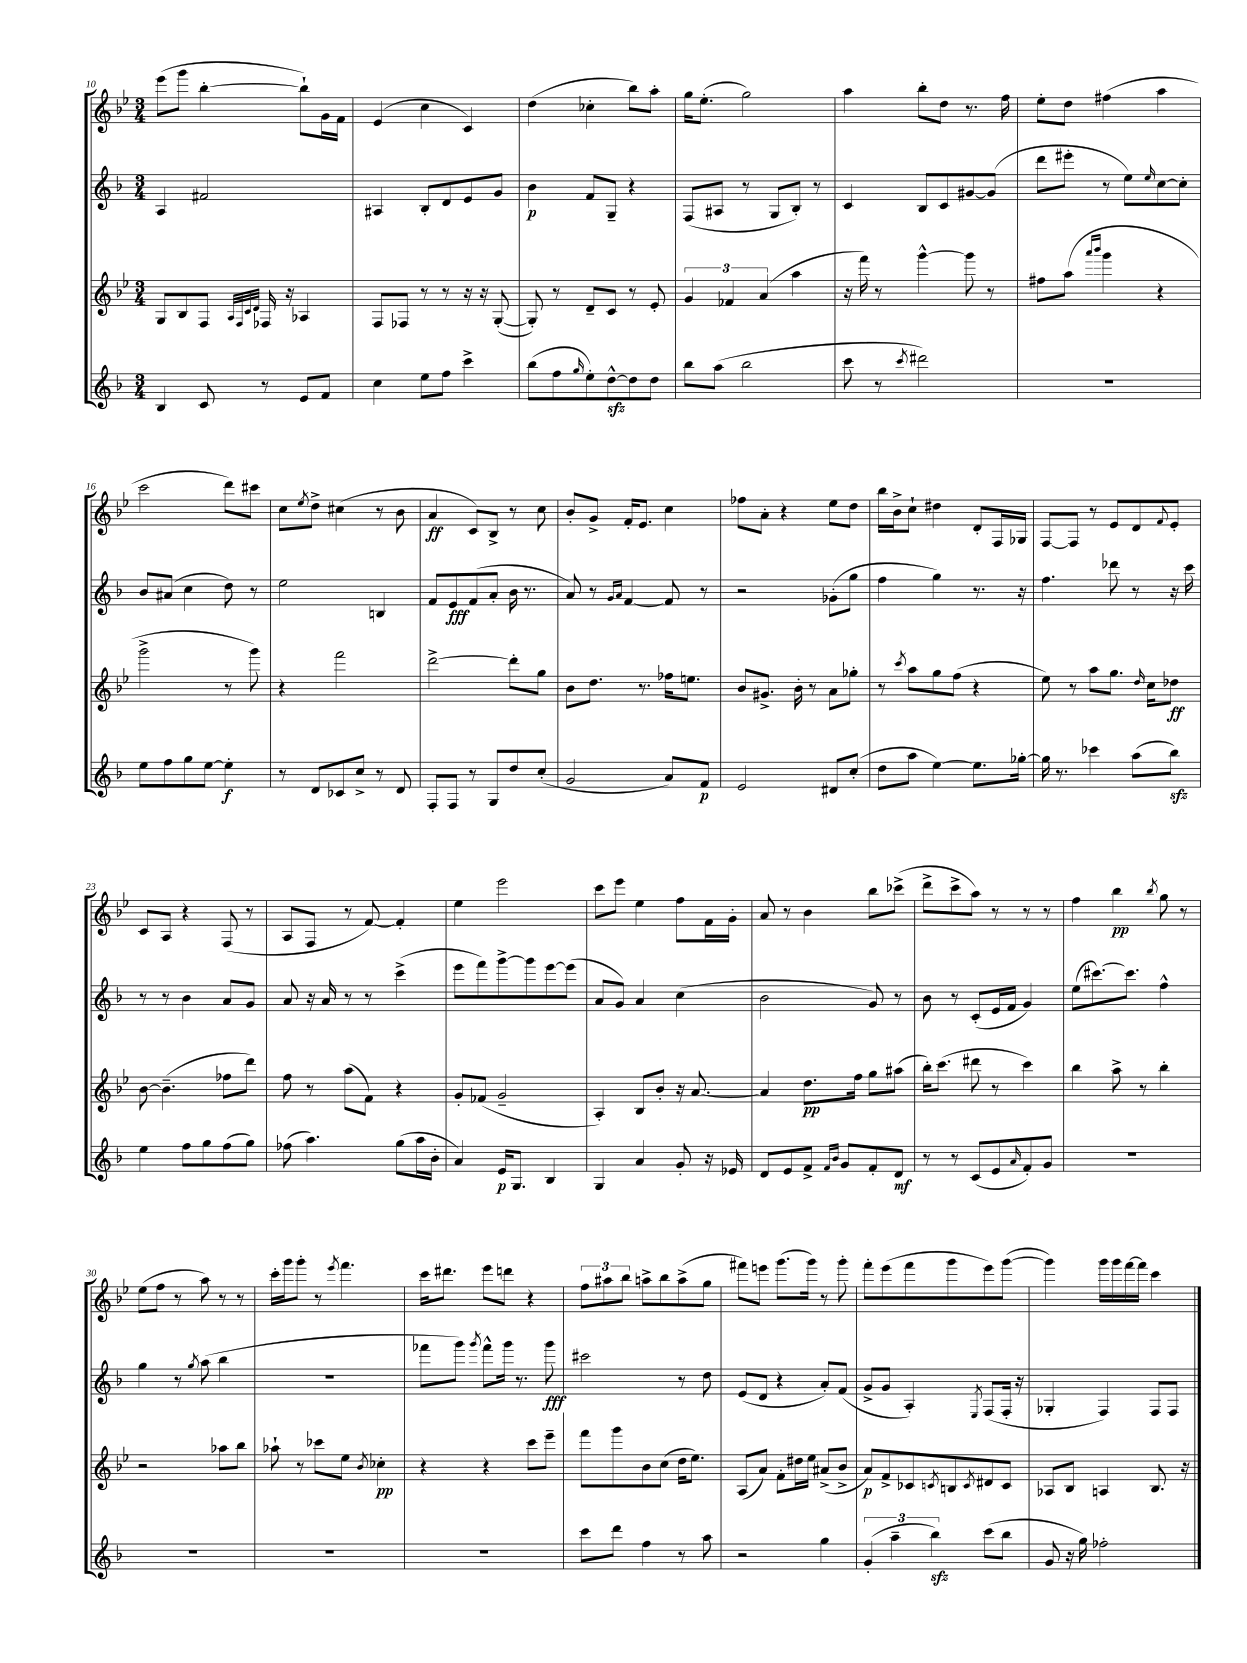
<<
\new StaffGroup <<
\new Staff = "s0" {
    \clef treble \key bes \major \numericTimeSignature \time 3/4
    ees'''8( g'''8 bes''4~-. bes''8-!) g'16 f'16 |
    ees'4( c''4 c'4) |
    d''4( ces''4-. bes''8) a''8-. |
    g''16 ees''8.-.( g''2) |
    a''4 bes''8-. d''8 r8. f''16 |
    ees''8-. d''8 fis''4( a''4 |
    c'''2 d'''8) cis'''8 |
    c''8 \acciaccatura { ees''8 } d''8-> cis''4( r8 bes'8 |
    a'4\ff c'8) bes8-> r8 c''8 |
    bes'8-. g'8-> f'16-. ees'8. c''4 |
    fes''8 a'8-. r4 ees''8 d''8 |
    bes''16 bes'16-> c''8-! dis''4 d'8-. f16 ges16 |
    f8~ f8 r8 ees'8 d'8 \appoggiatura { f'8 } ees'8-. |
    c'8 a8 r4 f8( r8 |
    a8 f8 r8 f'8~) f'4-. |
    ees''4 ees'''2 |
    c'''8 ees'''8 ees''4 f''8 f'16 g'16-. |
    a'8 r8 bes'4 bes''8 ces'''8->( |
    d'''8-> c'''8-> a''8) r8 r8 r8 |
    f''4 bes''4\pp \acciaccatura { bes''8 } g''8 r8 |
    ees''8( f''8 r8 a''8) r8 r8 |
    c'''16-. g'''16 g'''8-. r8 \acciaccatura { ees'''8 } f'''4. |
    c'''16 dis'''8. ees'''8 d'''8 r4 |
    \tuplet 3/2 { f''8 ais''8 bes''8 } a''8-> bes''8 a''8->( g''8 |
    fis'''8) e'''8 g'''8.( g'''16) r8 g'''8-. |
    f'''8-. ees'''8( f'''8 g'''8 ees'''8) g'''8~( |
    g'''4) g'''16 g'''16 f'''16~ f'''16 c'''4 \bar "|." |
}
\new Staff = "s1" {
    \clef treble \key f \major \numericTimeSignature \time 3/4
    a4 fis'2 |
    ais4 bes8-. d'8 e'8 g'8 |
    bes'4\p f'8 g8-- r4 |
    f8( ais8 r8 g8 bes8-.) r8 |
    c'4 bes8 c'8 gis'8~ gis'8( |
    d'''8 eis'''8-. r8 e''8) \grace { e''16 } c''8~ c''8-. |
    bes'8 ais'8( c''4 d''8) r8 |
    e''2 b4 |
    f'8 e'8\fff f'8( a'8-. bes'16 r8. |
    a'8) r8 \grace { g'16 a'16 } f'4~ f'8 r8 |
    r2 ges'8-.( g''8 |
    f''4 g''4) r8. r16 |
    f''4. des'''8 r8 r16 c'''16 |
    r8 r8 bes'4 a'8 g'8 |
    a'8 r16 a'16 r8 r8 c'''4->( |
    e'''8 f'''8) g'''8~-> g'''8 e'''8~ e'''8( |
    a'8 g'8) a'4 c''4( |
    bes'2 g'8) r8 |
    bes'8 r8 c'8-.( e'16 f'16 g'4) |
    e''8( cis'''8.~) cis'''8. f''4-^ |
    g''4 r8 \acciaccatura { g''8 } a''8( bes''4 |
    R2. |
    fes'''8 g'''8) \acciaccatura { g'''8 } fes'''8-^ g'''16 r8. g'''8\fff |
    cis'''2 r8 d''8 |
    e'8( d'8 r4 a'8-.) f'8( |
    g'8-> g'8 a4-.) \acciaccatura { e8 } f8( f16-. r16 |
    ges4-. f4) f8 f8 \bar "|." |
}
\new Staff = "s2" {
    \clef treble \key bes \major \numericTimeSignature \time 3/4
    g8 bes8 f8 \grace { a32 f32 c'32 d'32 } fes16 r16 aes4 |
    f8 fes8 r8 r8 r16 r16 g8~-.( |
    g8-.) r8 d'8-- c'8 r8 ees'8-. |
    \tuplet 3/2 { g'4 fes'4 a'4( } a''4 |
    r16 f'''16) r8 g'''4~-^ g'''8 r8 |
    fis''8 a''8( \grace { a'''16 bes'''16 } g'''4 r4 |
    g'''2-> r8 g'''8) |
    r4 f'''2 |
    d'''2~-> d'''8-. g''8 |
    bes'8 d''8. r8. fes''16 e''8. |
    bes'8 gis'8.-> bes'16-. r8 a'8 ges''8-. |
    r8 \acciaccatura { c'''8 } a''8 g''8 f''8( r4 |
    ees''8) r8 a''8 g''8. \grace { d''16 } c''16 des''8\ff |
    bes'8~ bes'4.--( fes''8 d'''8) |
    f''8 r8 a''8( f'8) r4 |
    g'8-. fes'8( g'2-- |
    a4-.) bes8 bes'8-. r16 a'8.~ |
    a'4 d''8.\pp f''16 g''8 ais''8( |
    bes''16-.) c'''8.( dis'''8 r8 c'''4) |
    bes''4 a''8-> r8 bes''4-. |
    r2 aes''8 bes''8 |
    aes''8-! r8 ces'''8 ees''8 \acciaccatura { bes'8 } ces''4-.\pp |
    r4 r4 c'''8 ees'''8-- |
    f'''8 g'''8 bes'8 c''8( d''16 ees''8.) |
    a8( a'8) f'8-. dis''16 ees''16 ais'8->( bes'8-> |
    a'8\p) f'8-> ces'8 \acciaccatura { c'8 } b8 \acciaccatura { c'8 } dis'8 c'8 |
    aes8 bes8 a4 bes8. r16 \bar "|." |
}
\new Staff = "s3" {
    \clef treble \key f \major \numericTimeSignature \time 3/4
    bes4 c'8 r8 e'8 f'8 |
    c''4 e''8 f''8 c'''4-> |
    bes''8( f''8 \grace { g''16 } e''8-.) d''8~-^\sfz d''8 d''8 |
    bes''8 a''8( bes''2 |
    c'''8 r8 \acciaccatura { c'''8 } dis'''2) |
    R2. |
    e''8 f''8 g''8 e''8~ e''4-.\f |
    r8 d'8 ces'8 c''8-> r8 d'8 |
    f8-. f8 r8 g8 d''8 c''8-.( |
    g'2 a'8) f'8\p |
    e'2 dis'8 c''8-.( |
    d''8 a''8 e''4~) e''8. ges''16~-. |
    ges''16 r8. ces'''4 a''8( bes''8\sfz) |
    e''4 f''8 g''8 f''8( g''8) |
    fes''8( a''4.) g''8( a''16 bes'16-. |
    a'4) e'16\p g8. bes4 |
    g4 a'4 g'8-. r16 ees'16 |
    d'8 e'8 f'8-> \grace { f'16 bes'16 } g'8 f'8-. d'8\mf |
    r8 r8 c'8( e'8 \grace { a'16 } f'8-.) g'8 |
    R2. |
    R2. |
    R2. |
    R2. |
    c'''8 d'''8 f''4 r8 a''8 |
    r2 g''4 |
    \tuplet 3/2 { g'4-.( a''4-- bes''4\sfz) } c'''8( bes''8 |
    g'8 r16 g''16) fes''2-. \bar "|." |
}
>>
>>
\layout { \context { \Score currentBarNumber = #10 } }
